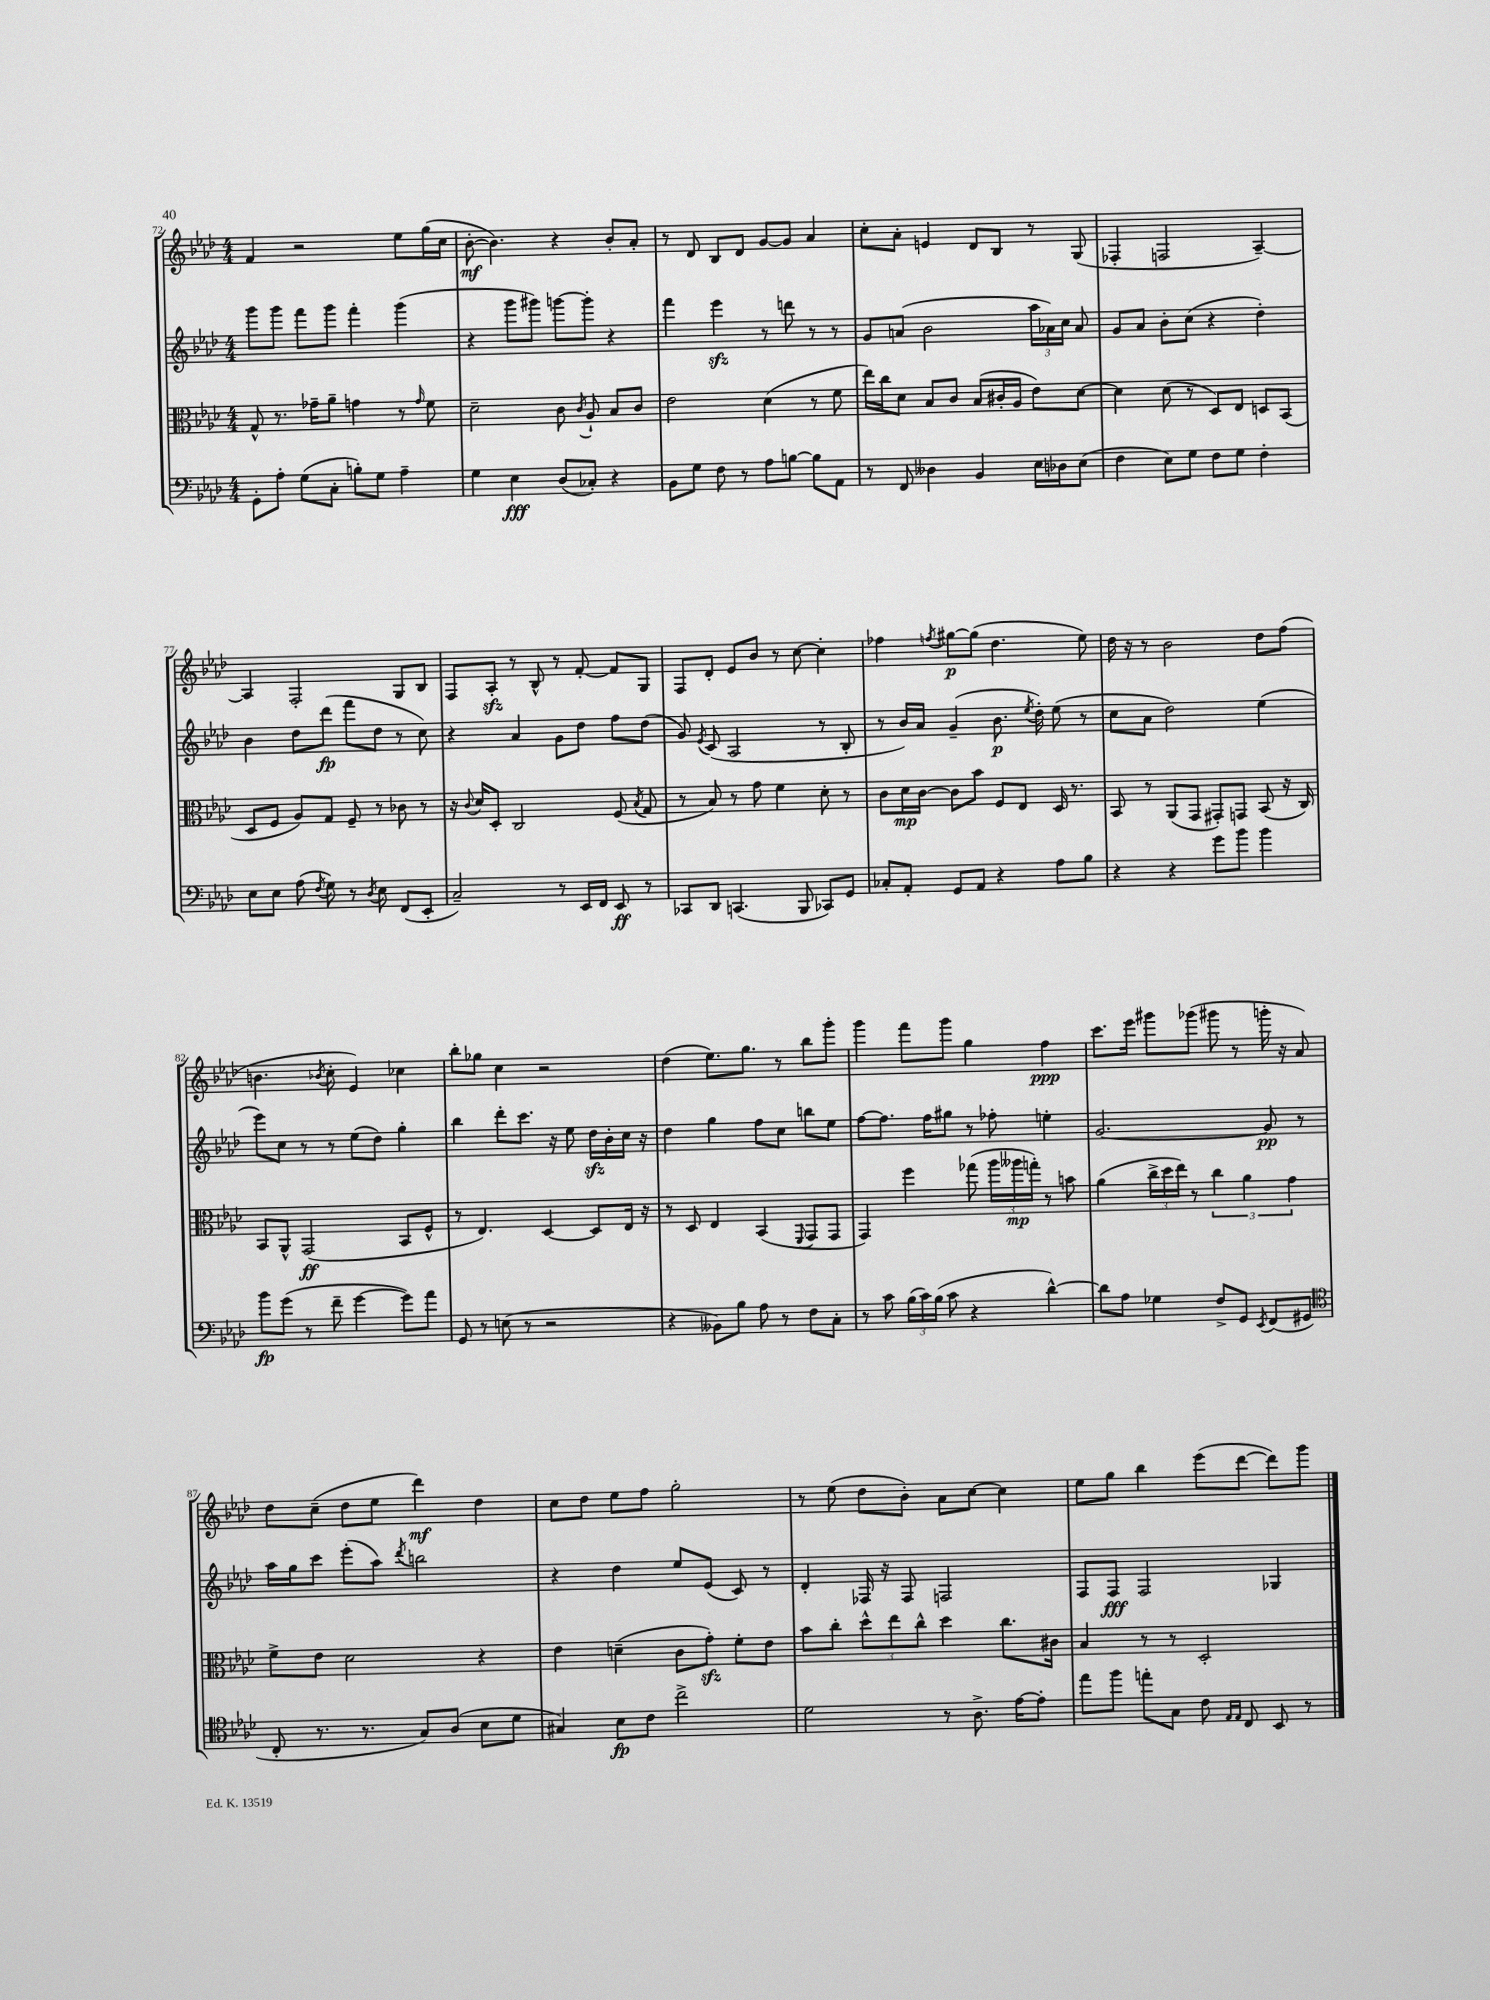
<<
\new StaffGroup <<
\new Staff = "s0" {
    \clef treble \key aes \major \numericTimeSignature \time 4/4
    \autoBeamOff f'4 r2 ees''8[ g''16( c''16] |
    bes'8~-.\mf bes'4.) r4 bes'8[-. aes'8]-. |
    r8 des'8 bes8[ des'8] g'8[~ g'8] aes'4 |
    c''8[-. aes'8]-. e'4 des'8[ bes8] r8 g8( |
    fes4-. f2 aes4~--) |
    aes4 f2-. g8[ bes8] |
    f8[ aes8]-.\sfz r8 bes8-^ r8 f'8~-. f'8[ g8] |
    f8[ des'8]-. ees'8[ bes'8] r8 c''8~ c''4-. |
    fes''4 \acciaccatura { f''8 } gis''8[~\p gis''8]( des''4. ees''8) |
    des''16 r16 r8 bes'2 des''8[ f''8]( |
    b'4. \acciaccatura { bes'8 } c''8-. ees'4) ces''4 |
    bes''8[-. ges''8] c''4 r2 |
    des''4( ees''8.[) g''8.] r8 bes''8[ g'''8]-. |
    g'''4 f'''8[ g'''8] g''4 f''4\ppp |
    c'''8.[ ees'''16] gis'''8[ ges'''8]( gis'''8 r8 g'''16-. r16 aes'8) |
    des''8[ c''8]--( des''8[ ees''8] des'''4\mf) des''4 |
    c''8[ des''8] ees''8[ f''8] g''2-. |
    r8 ees''8( des''8[ bes'8]-.) aes'8[ c''8]~ c''4 |
    ees''8[ g''8] bes''4 ees'''8[( des'''8]~ des'''8[) g'''8] \bar "|." |
}
\new Staff = "s1" {
    \clef treble \key aes \major \numericTimeSignature \time 4/4
    \autoBeamOff g'''8[ g'''8] f'''8[ g'''8] f'''4-. g'''4( |
    r4 g'''8[ gis'''8]) g'''8[~ g'''8]-. r4 |
    f'''4 ees'''4\sfz r8 d'''8 r8 r8 |
    g'8[ a'8]( bes'2 \tuplet 3/2 { aes''16[ aes'16) c''16] } aes'8 |
    g'8[ aes'8] bes'8[-. c''8]( r4 des''4-.) |
    bes'4 des''8[ des'''8]\fp( f'''8[ des''8] r8 c''8) |
    r4 aes'4 g'8[ des''8] f''8[ des''8]( |
    g'8) \acciaccatura { ees'8 } c'8( aes2 r8 bes8-. |
    r8 bes'16[) aes'16] g'4--( bes'8.\p \acciaccatura { ees''8 } des''16-.) ees''8( r8 |
    c''8[ aes'8] des''2) ees''4( |
    ees'''8[) c''8] r8 r8 ees''8[( des''8]) g''4-. |
    bes''4 des'''8[-. c'''8.] r16 ees''8 des''16[\sfz bes'16-. c''16] r16 |
    des''4 g''4 f''8[ c''8] b''8[ ees''8] |
    f''8[~ f''8.] f''16[ gis''8] r8 fes''8-. e''4-. |
    g'2.~ g'8\pp r8 |
    aes''16[ g''16 c'''8] ees'''8[-.( aes''8]) \acciaccatura { des'''8 } b''2 |
    r4 des''4 ees''8[ ees'8]( c'8) r8 |
    des'4-. fes16 r16 fes8 f2 |
    f8[ f8]\fff f2 ges4 \bar "|." |
}
\new Staff = "s2" {
    \clef alto \key aes \major \numericTimeSignature \time 4/4
    \autoBeamOff g8-^ r8. ges'16[-- aes'8]-- g'4 r8 \grace { g'16 } f'8 |
    des'2-- c'8 \acciaccatura { c'8 } aes8-! bes8[ c'8] |
    ees'2 des'4( r8 f'8 |
    ees''16[) c''16 des'8] bes8[ c'8] bes8[( cis'16-. aes16] ees'8[) des'8]~ |
    des'4 des'8( r8 des8[) ees8] d8[ bes,8]( |
    des8[ f8] aes8[) g8] f8-- r8 ces'8 r8 |
    r16 \appoggiatura { c'8 } des'16[ des8]-. c2 f8( \acciaccatura { bes8 } g8 |
    r8 bes8) r8 g'8 f'4 des'8-. r8 |
    c'8[ des'16\mp c'16]~ c'8[ bes'8] f8[ ees8] des16 r8. |
    bes,8 r8 aes,8[( g,8] gis,8[-.) g,8] bes,8( r16 c16) |
    bes,8[ aes,8]-^ g,2\ff( bes,8[ f8]-^ |
    r8 ees4.) des4~ des8[ ees16] r16 |
    r8 des8 ees4 bes,4( \appoggiatura { f,8 } g,8[ g,8] |
    g,4) f''4 ges''8( \tuplet 3/2 { aes''16[ aeses''16\mp g''16]-.) } r8 b'8 |
    aes'4( \tuplet 3/2 { c''16[-> des''16 ees''16]) } r8 \tuplet 3/2 { c''4 aes'4 g'4 } |
    f'8[-> ees'8] des'2 r4 |
    ees'4 d'4--( c'8[ g'8]-.\sfz) f'8[-. ees'8] |
    bes'8[ c''8]-. \tuplet 3/2 { des''8[-^ ees''8 c''8]-^ } des''4 c''8.[ cis'16] |
    bes4 r8 r8 des2-. \bar "|." |
}
\new Staff = "s3" {
    \clef bass \key aes \major \numericTimeSignature \time 4/4
    \autoBeamOff g,8[-. aes8]-. g8[( c8]-. b8[-.) g8] aes4-- |
    g4 ees4\fff des8[( ces8]-.) r4 |
    bes,8[ g8] f8 r8 aes8[ b8]~ b8[ aes,8] |
    r8 f,8 deses4 bes,4 ees16[ des16 ees8]( |
    f4 ees8[) g8] f8[ g8] f4-. |
    ees8[ ees8] aes8( \acciaccatura { f8 } g8) r8 \acciaccatura { des8 } ees8 f,8[( ees,8]-. |
    c2--) r8 ees,16[ f,16] ees,8\ff r8 |
    ces,8[ des,8] c,4.( bes,,8 ces,8[) g,8] |
    ces8[-. aes,8]-. g,8[ aes,8] r4 aes8[ bes8] |
    r4 r4 g'8[ bes'8] bes'4 |
    bes'8[\fp g'8]( r8 f'8-- g'4~ g'8[) aes'8] |
    g,8 r8 e8( r8 r2 |
    r4 beses,8[) bes8] aes8 r8 f8[ c8]-. |
    r8 c'8 \tuplet 3/2 { bes16[( c'16) bes16]( } c'8 r4 des'4~-^) |
    des'8[ aes8] ges4 f8[-> g,8] \acciaccatura { ees,8 } f,8[( gis,8] |
    \clef tenor c8-. r8. r8. g8[) aes8]( bes8[ des'8] |
    gis4) bes8[\fp c'8] c''2-> |
    des'2 r8 aes8.-> ees'16[~ ees'8]-. |
    ees''8[ f''8] e''8[-. g8] c'8 \grace { ees16[ ees16] } c8 bes,8 r8 \bar "|." |
}
>>
>>
\layout { \context { \Score currentBarNumber = #72 } }
